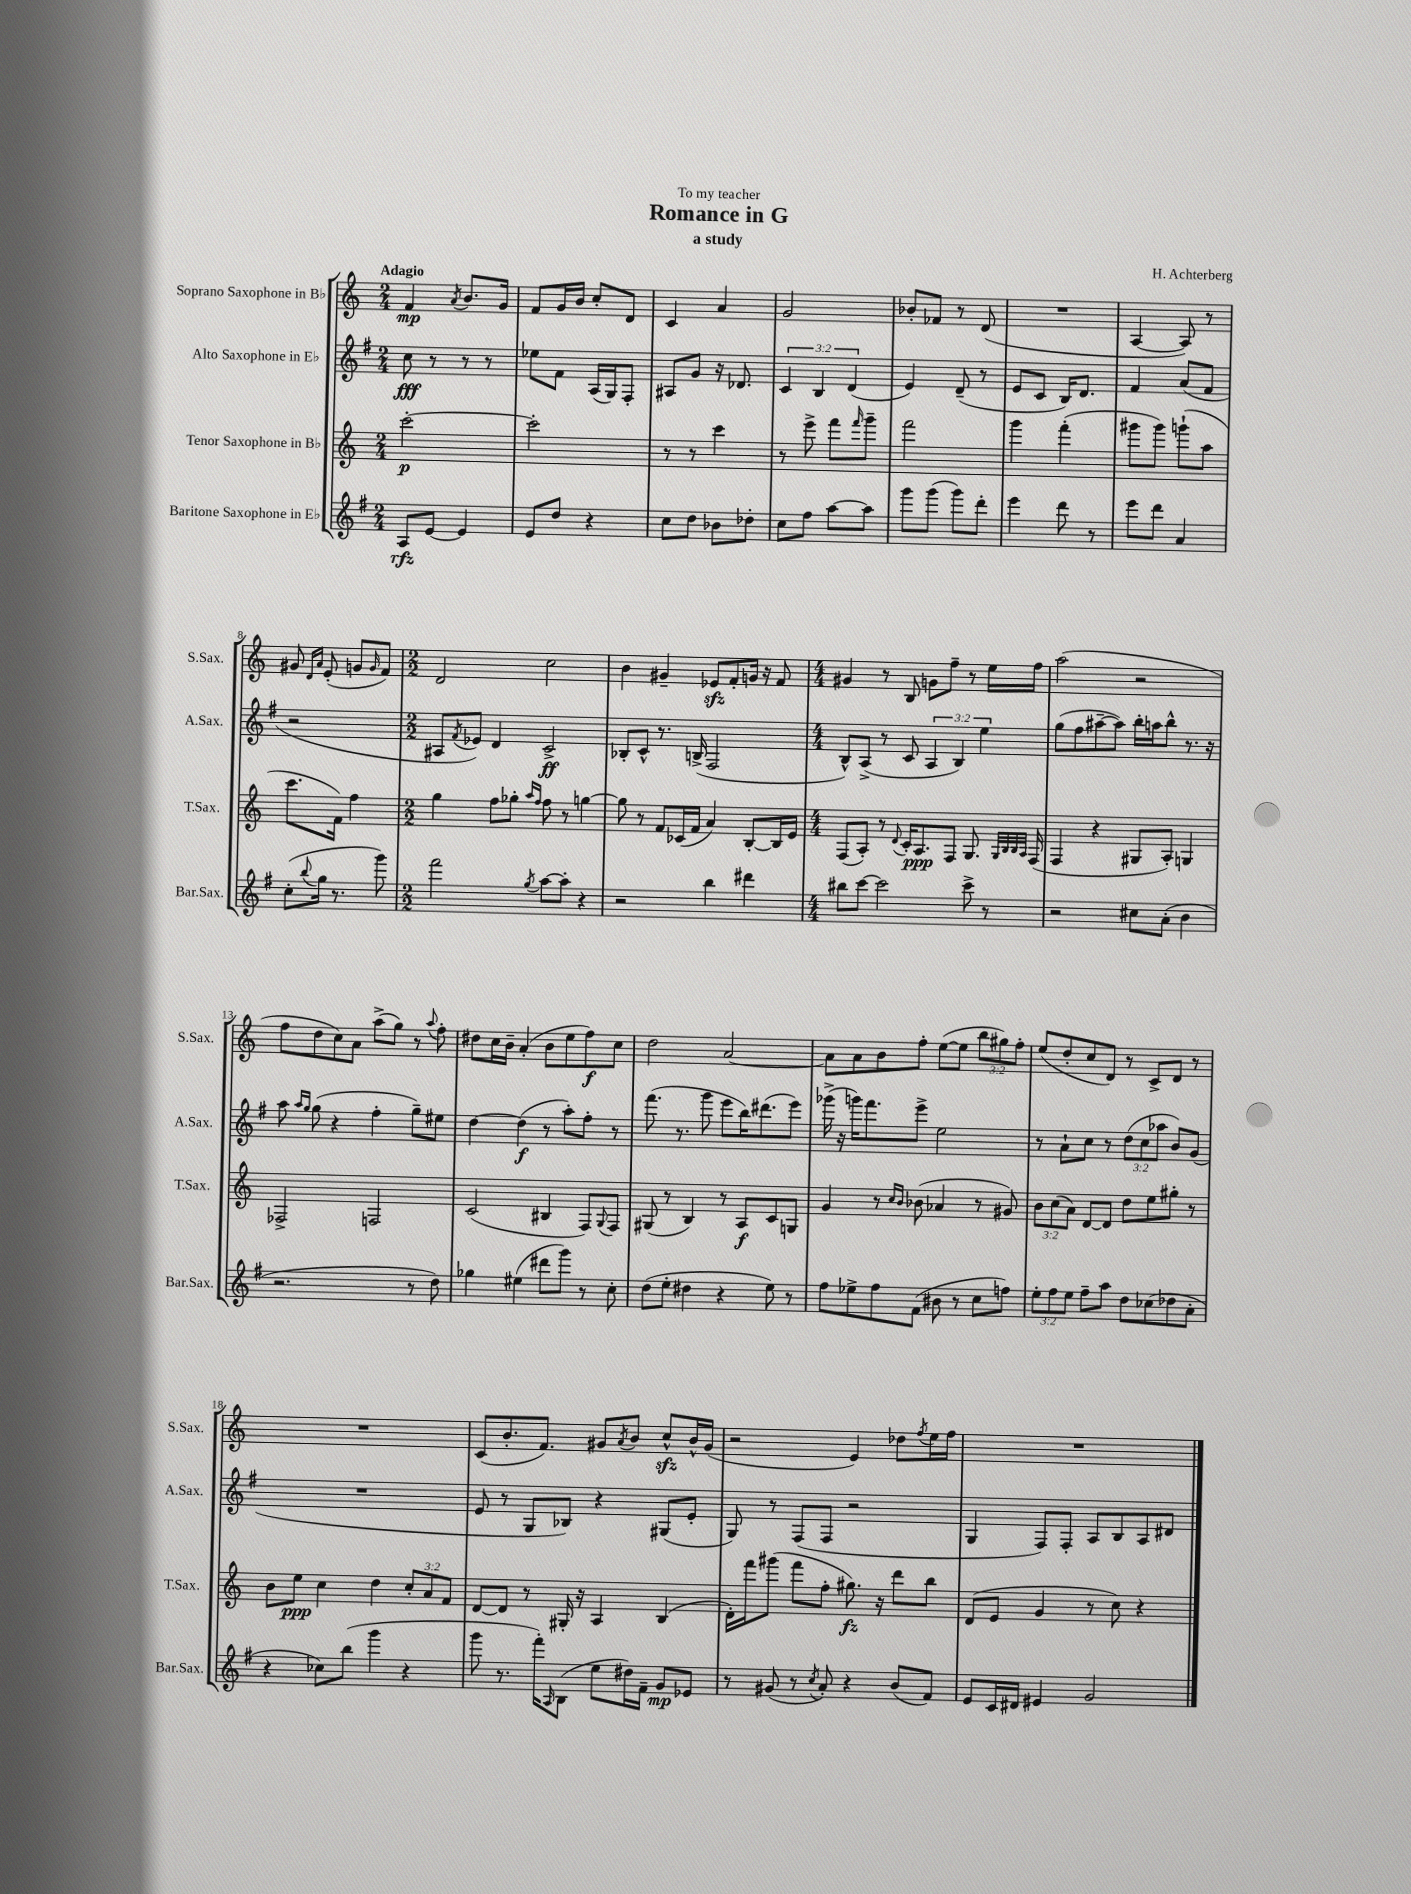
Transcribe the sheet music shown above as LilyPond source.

\header { title = "Romance in G" composer = "H. Achterberg" subtitle = "a study" dedication = "To my teacher" }
<<
\new StaffGroup <<
\new Staff = "s0" \with { instrumentName = "Soprano Saxophone in Bb" shortInstrumentName = "S.Sax." } {
    \clef treble \key c \major \numericTimeSignature \time 2/4 \override Staff.TupletNumber.text = #tuplet-number::calc-fraction-text \tempo "Adagio"
    f'4\mp \acciaccatura { a'8 } b'8. g'16 |
    f'8 g'16 b'16 c''8-. d'8 |
    c'4 a'4 |
    g'2 |
    bes'8-. fes'8 r8 d'8( |
    R2 |
    a4~ a8) r8 |
    gis'8 \grace { d'16 a'16 } e'8-.( g'8 \grace { g'16 } f'8) |
    \numericTimeSignature \time 2/2 d'2 c''2 |
    b'4 gis'4-- ees'8\sfz f'8-. g'16 r16 f'8 |
    \numericTimeSignature \time 4/4 gis'4 r8 b8 g'8 f''8-- r8 e''16 f''16 |
    a''2( r2 |
    f''8 d''8 c''8) a'8 a''8->( g''8) r8 \appoggiatura { a''8 } f''8-. |
    dis''8 c''16 b'16-- a'4-.( b'8 e''8 f''8\f) c''8 |
    d''2 a'2~ |
    a'8 a'8 b'8 f''8-. e''8~( e''8 \tuplet 3/2 { b''8 gis''8) f''8-. } |
    e''8( d''8-. c''8 d'8) r8 c'8-> d'8 r8 |
    R1 |
    c'8( b'8.-. f'8.) gis'8 \acciaccatura { a'8 } b'8 c''8-^\sfz b'16-^ gis'16( |
    r2 e'4) des''8 \acciaccatura { f''8 } e''16 f''16 |
    R1 \bar "|." |
}
\new Staff = "s1" \with { instrumentName = "Alto Saxophone in Eb" shortInstrumentName = "A.Sax." } {
    \clef treble \key g \major \numericTimeSignature \time 2/4 \override Staff.TupletNumber.text = #tuplet-number::calc-fraction-text
    c''8\fff r8 r8 r8 |
    ees''8 fis'8 a16( g16) fis8-. |
    ais8 g'8 r16 des'8. |
    \tuplet 3/2 { c'4 b4 d'4( } |
    e'4) d'8--( r8 |
    e'8 c'8 b16) d'8. |
    fis'4 a'8( fis'8 |
    r2 |
    \numericTimeSignature \time 2/2 ais8 \acciaccatura { fis'8 } ees'8) d'4 c'2->\ff |
    bes8-. c'8-^ r8. b16->( fis2 |
    \numericTimeSignature \time 4/4 b8-^) a8->( r8 c'8 \tuplet 3/2 { a4 b4) e''4 } |
    g''8( fis''8 ais''8~-- ais''8) b''16-. a''16 b''8-^ r8. r16 |
    a''8 \grace { a''16 g''16 } g''8( r4 fis''4-. g''8--) eis''8 |
    d''4~ d''4\f( r8 a''8-.) fis''8-. r8 |
    fis'''8.( r8. g'''8 e'''8 b''16) dis'''8.( e'''8) |
    ges'''16->( r16 g'''16) fis'''8. e'''8-> e''2 |
    r8 a'8-! c''8 r8 \tuplet 3/2 { d''8( c''8 aes''8 } b'8) g'8( |
    R1 |
    e'8 r8 g8 bes8) r4 gis8( e'8-. |
    g8) r8 fis8( fis8 r2 |
    g4 fis8) fis8-. a8 b8 a8 dis'8 \bar "|." |
}
\new Staff = "s2" \with { instrumentName = "Tenor Saxophone in Bb" shortInstrumentName = "T.Sax." } {
    \clef treble \key c \major \numericTimeSignature \time 2/4 \override Staff.TupletNumber.text = #tuplet-number::calc-fraction-text
    c'''2~-.\p |
    c'''2-. |
    r8 r8 c'''4 |
    r8 e'''8-> f'''8 \grace { f'''16 } g'''8-- |
    f'''2 |
    g'''4 f'''4-.( |
    gis'''8 gis'''8) g'''8-!( a''8 |
    c'''8. f'16) f''4 |
    \numericTimeSignature \time 2/2 g''4 f''8 ges''8-. \grace { a''16 f''16 } f''8 r8 g''4~ |
    g''8 r8 f'8 ces'16( f'16 a'4) b8~-. b16 e'16 |
    \numericTimeSignature \time 4/4 f8( a8-.) r8 \appoggiatura { d'8 } c'16-. a8.\ppp f8 g8. \grace { g32 b32 b32 a32 } f16( |
    f4 r4 gis8 a8-.) g4 |
    fes2-> f2 |
    c'2( bis4 f8) \appoggiatura { g8 } f8 |
    gis8( r8 b4) r8 a8\f c'8 g8 |
    g'4 r8 \grace { c''16 b'16 } bes'8( aes'4 r8 gis'8) |
    \tuplet 3/2 { b'8 c''8( a'8) } d'8~ d'8 d''8 e''8 gis''8-. r8 |
    b'8 e''8\ppp c''4 d''4 \tuplet 3/2 { c''8-. a'8 f'8 } |
    d'8~ d'8 r8 gis16-. r16 a4 b4( |
    d'16-.) f'''16 gis'''8( f'''8 f''8-. gis''8.\fz) r16 d'''8 b''8 |
    d'8( e'8 g'4 r8 c''8) r4 \bar "|." |
}
\new Staff = "s3" \with { instrumentName = "Baritone Saxophone in Eb" shortInstrumentName = "Bar.Sax." } {
    \clef treble \key g \major \numericTimeSignature \time 2/4 \override Staff.TupletNumber.text = #tuplet-number::calc-fraction-text
    a8\rfz e'8~ e'4 |
    e'8 d''8 r4 |
    c''8 d''8 bes'8 des''8-. |
    c''8 fis''8 a''8~ a''8 |
    g'''8 g'''8( g'''8) d'''8-. |
    e'''4 d'''8 r8 |
    e'''8 d'''8 a'4 |
    c''8-.( \appoggiatura { b''8 } g''16 r8. g'''8) |
    \numericTimeSignature \time 2/2 fis'''2 \acciaccatura { g''8 } a''8~ a''8-. r4 |
    r2 b''4 dis'''4 |
    \numericTimeSignature \time 4/4 bis''8 c'''8~ c'''2 c'''8-> r8 |
    r2 cis''8 a'8-.( b'4 |
    r2. r8 d''8) |
    ges''4 eis''4( dis'''8 g'''8) r8 c''8-. |
    d''8( e''8-. dis''4 r4 e''8) r8 |
    fis''8 ees''8-> fis''8 fis'8( bis'8 r8 c''8 f''8) |
    \tuplet 3/2 { e''8-. fis''8 e''8 } fis''8-- a''8 d''8 ces''8( des''8 a'8-. |
    r4 ces''8) b''8( g'''4 r4 |
    g'''8 r8. fis'''16-.) \grace { a16 } b8( e''8 dis''16) fis'16-- g'8\mp ees'8 |
    r8 gis'8( r8 \acciaccatura { c''8 } a'8-.) r4 b'8( fis'8) |
    e'8 c'16 dis'16 eis'4 g'2 \bar "|." |
}
>>
>>
